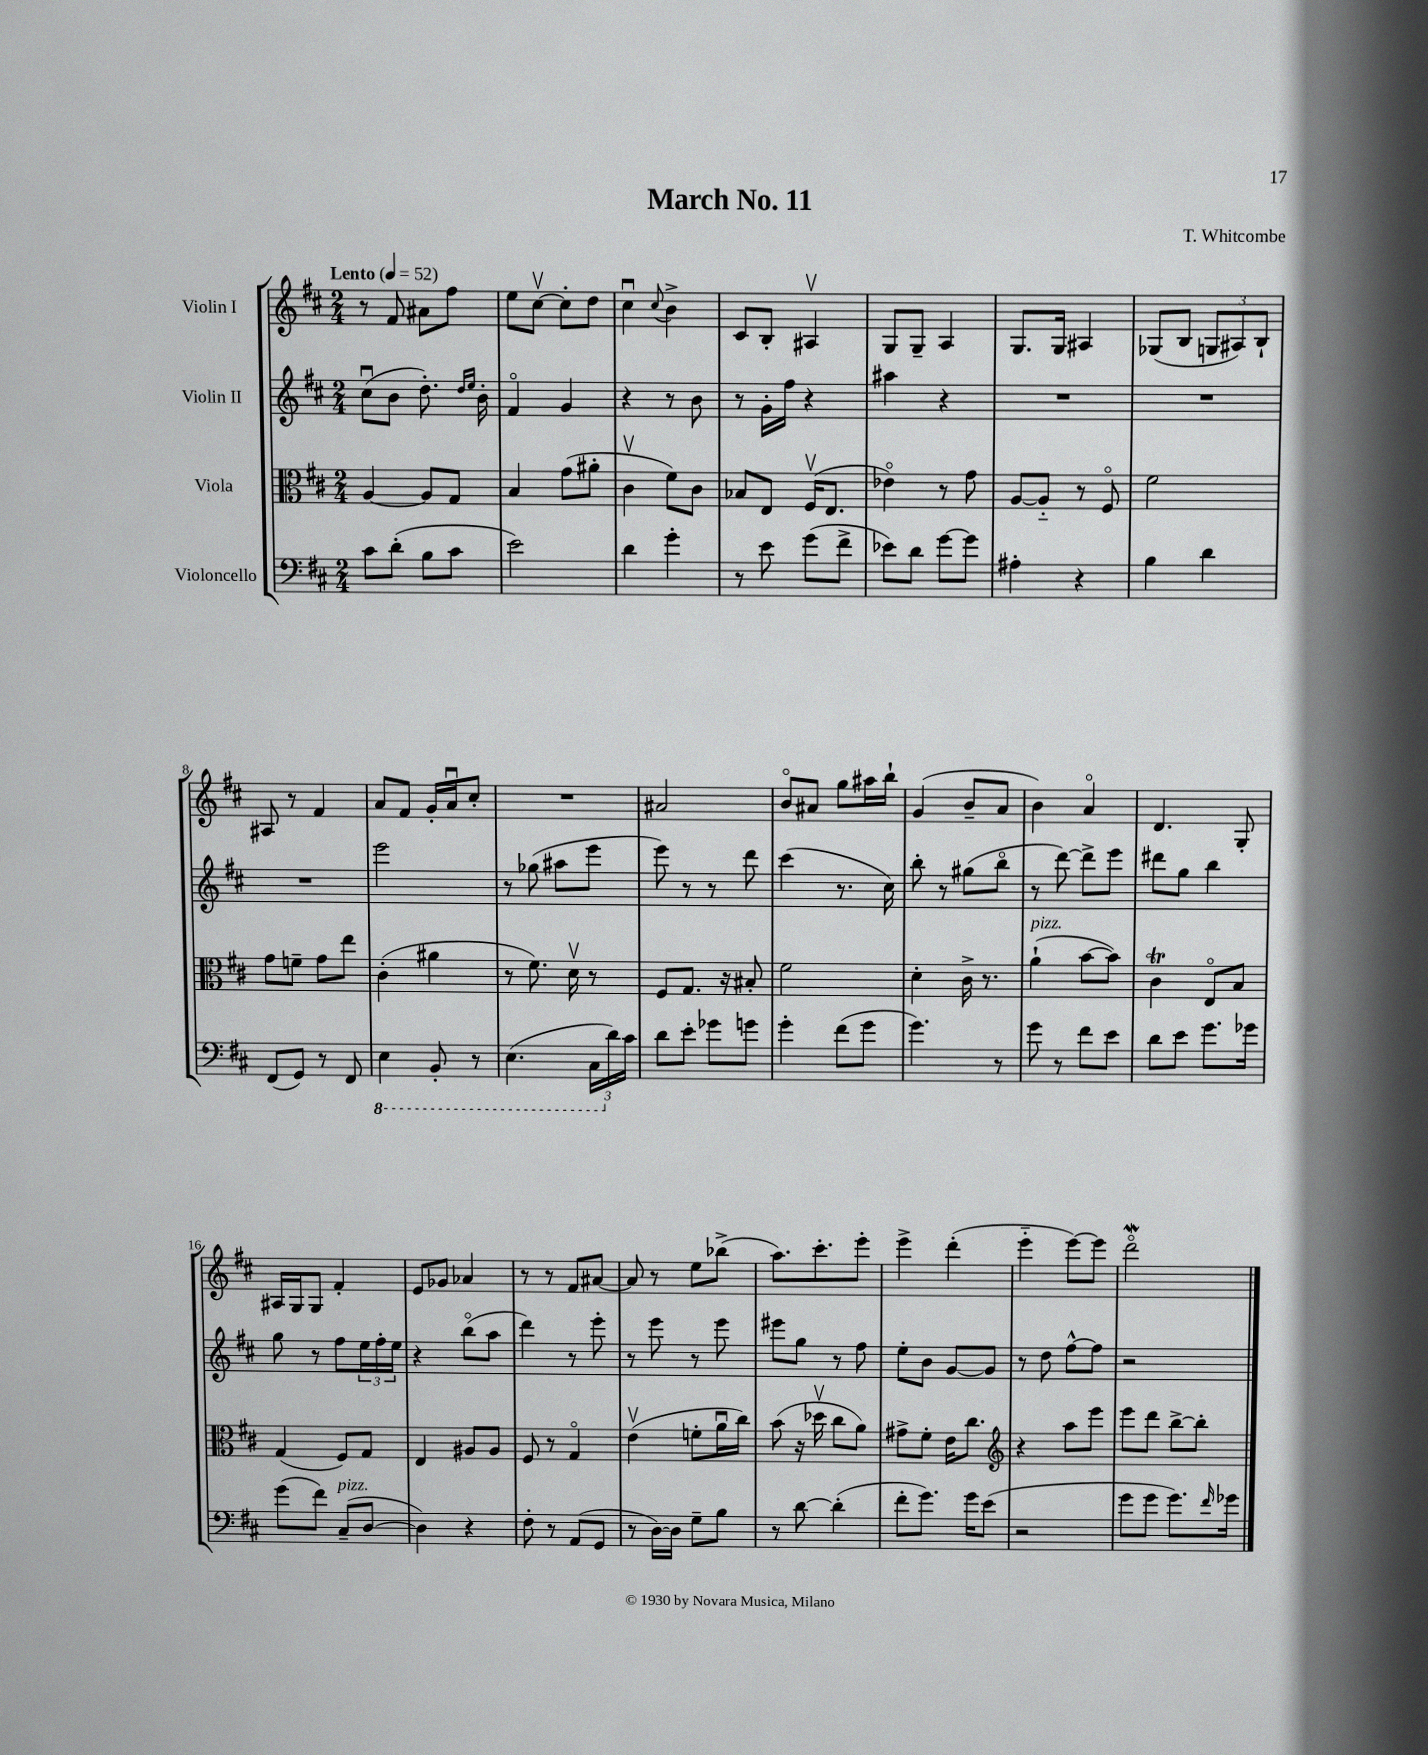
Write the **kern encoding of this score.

**kern	**kern	**kern	**kern
*staff4	*staff3	*staff2	*staff1
*clefF4	*clefC3	*clefG2	*clefG2
*k[f#c#]	*k[f#c#]	*k[f#c#]	*k[f#c#]
*M2/4	*M2/4	*M2/4	*M2/4
*MM52	*MM52	*MM52	*MM52
8c#	[4A	(8cc#u	8r
(8d'	.	8b	8f#
8B	8A]	8.dd')	8a#
8c#	8G	.	8ff#
.	.	16qqdd	.
.	.	16qqee	.
.	.	16b'	.
=	=	=	=
2e)	4B	4f#o	8ee
.	.	.	[8cc#v
.	(8g	4g	8cc#']
.	8a#'	.	8dd
=	=	=	=
4d	4c#v	4r	4cc#u
.	.	.	8qqcc#
4g'	8f#)	8r	4b^
.	8c#	8b	.
=	=	=	=
8r	8B-	8r	8c#
8e	8E	16g'	8B'
.	.	16ff#	.
(8g	(16F#v	4r	4A#v
.	8.E	.	.
8f#^	.	.	.
=	=	=	=
8e-)	4e-o)	4aa#	8G
8d	.	.	8G~
[8g	8r	4r	4A
8g]	8g	.	.
=	=	=	=
4A#'	[8A	2r	8.G
.	8A'~]	.	.
.	.	.	16G
4r	8r	.	4A#
.	8F#o	.	.
=	=	=	=
4B	2f#	2r	(8G-
.	.	.	8B
4d	.	.	12G
.	.	.	12A#)
.	.	.	12B`
=	=	=	=
(8FF#	8g	2r	8A#
8GG)	8f~	.	8r
8r	8g	.	4f#
8FF#	8ee	.	.
=	=	=	=
4EE	(4c#'	2eee	8a
.	.	.	8f#
8BBB'	4a#	.	16g'
.	.	.	16au
8r	.	.	8cc#'
=	=	=	=
(4.EE	8r	8r	2r
.	8.f#)	(8gg-	.
.	.	8aa#	.
.	16dv	.	.
24CC#	8r	8eee	.
24d)	.	.	.
24c#	.	.	.
=	=	=	=
8d	8F#	8eee)	2a#
8e'	8.G	8r	.
8g-	.	8r	.
.	16r	.	.
8g	8B#'	8ddd	.
=	=	=	=
4g'	2f#	(4ccc#	8bo
.	.	.	8a#
(8f#	.	8.r	8gg
8g	.	.	16aa#
.	.	16cc#)	16bb`
=	=	=	=
4.g)	4d'	8bb'	(4g
.	.	8r	.
.	16c#^	(8gg#	8b~
.	8.r	.	.
8r	.	8bbo	8a
=	=	=	=
8g	(4a`	8r	4b)
8r	.	[8ddd)	.
8f#	[8b	8ddd^]	4ao
8e	8b])	8eee	.
=	=	=	=
8d	4c#	8ddd#	4.d
8e	.	8gg	.
8.g	8Eo	4bb	.
.	8B	.	8G'
16g-	.	.	.
=	=	=	=
(8g	(4G	8gg	16A#
.	.	.	16G
8f#)	.	8r	8G
(8C#~	8F#)	8ff#	4f#'
[8D	8G	24ee	.
.	.	24ff#'	.
.	.	24ee	.
=	=	=	=
4D])	4E	4r	8e
.	.	.	8g-
4r	8A#	(8bbo	4a-
.	8A#	8aa	.
=	=	=	=
8F#'	8F#	4ddd)	8r
8r	8r	.	8r
(8AA	4Go	8r	8f#
8GG	.	8eee'	[8a#
=	=	=	=
8r	(4ev	8r	8a#]
[16D)	.	8eee	8r
16D]	.	.	.
8G~	8f'	8r	8ee
8B	16au	8eee	(8bb-^
.	16cc#)	.	.
=	=	=	=
8r	(8b	8eee#	8.aa)
[8d	16r	8gg	.
.	16dd-v	.	8.ccc#'
(4d']	8cc#	8r	.
.	8a)	8ff#	8eee'
=	=	=	=
8f#'	8g#^	8ee'	4eee^
8.g)	8f#'	8b	.
.	16e	[8g	(4ddd'
16g	8.cc#	.	.
(8e	.	8g]	.
=	=	=	=
*	*clefG2	*	*
2r	4r	8r	4eee'~
.	.	8dd	.
.	8aa	[8ff#^^	[8eee)
.	8eee	8ff#]	8eee]
=	=	=	=
8g	8eee	2r	2dddo
8g	8ddd	.	.
8.g)	[8bb^	.	.
.	8bb']	.	.
16qqf#	.	.	.
16g-	.	.	.
==	==	==	==
*-	*-	*-	*-
